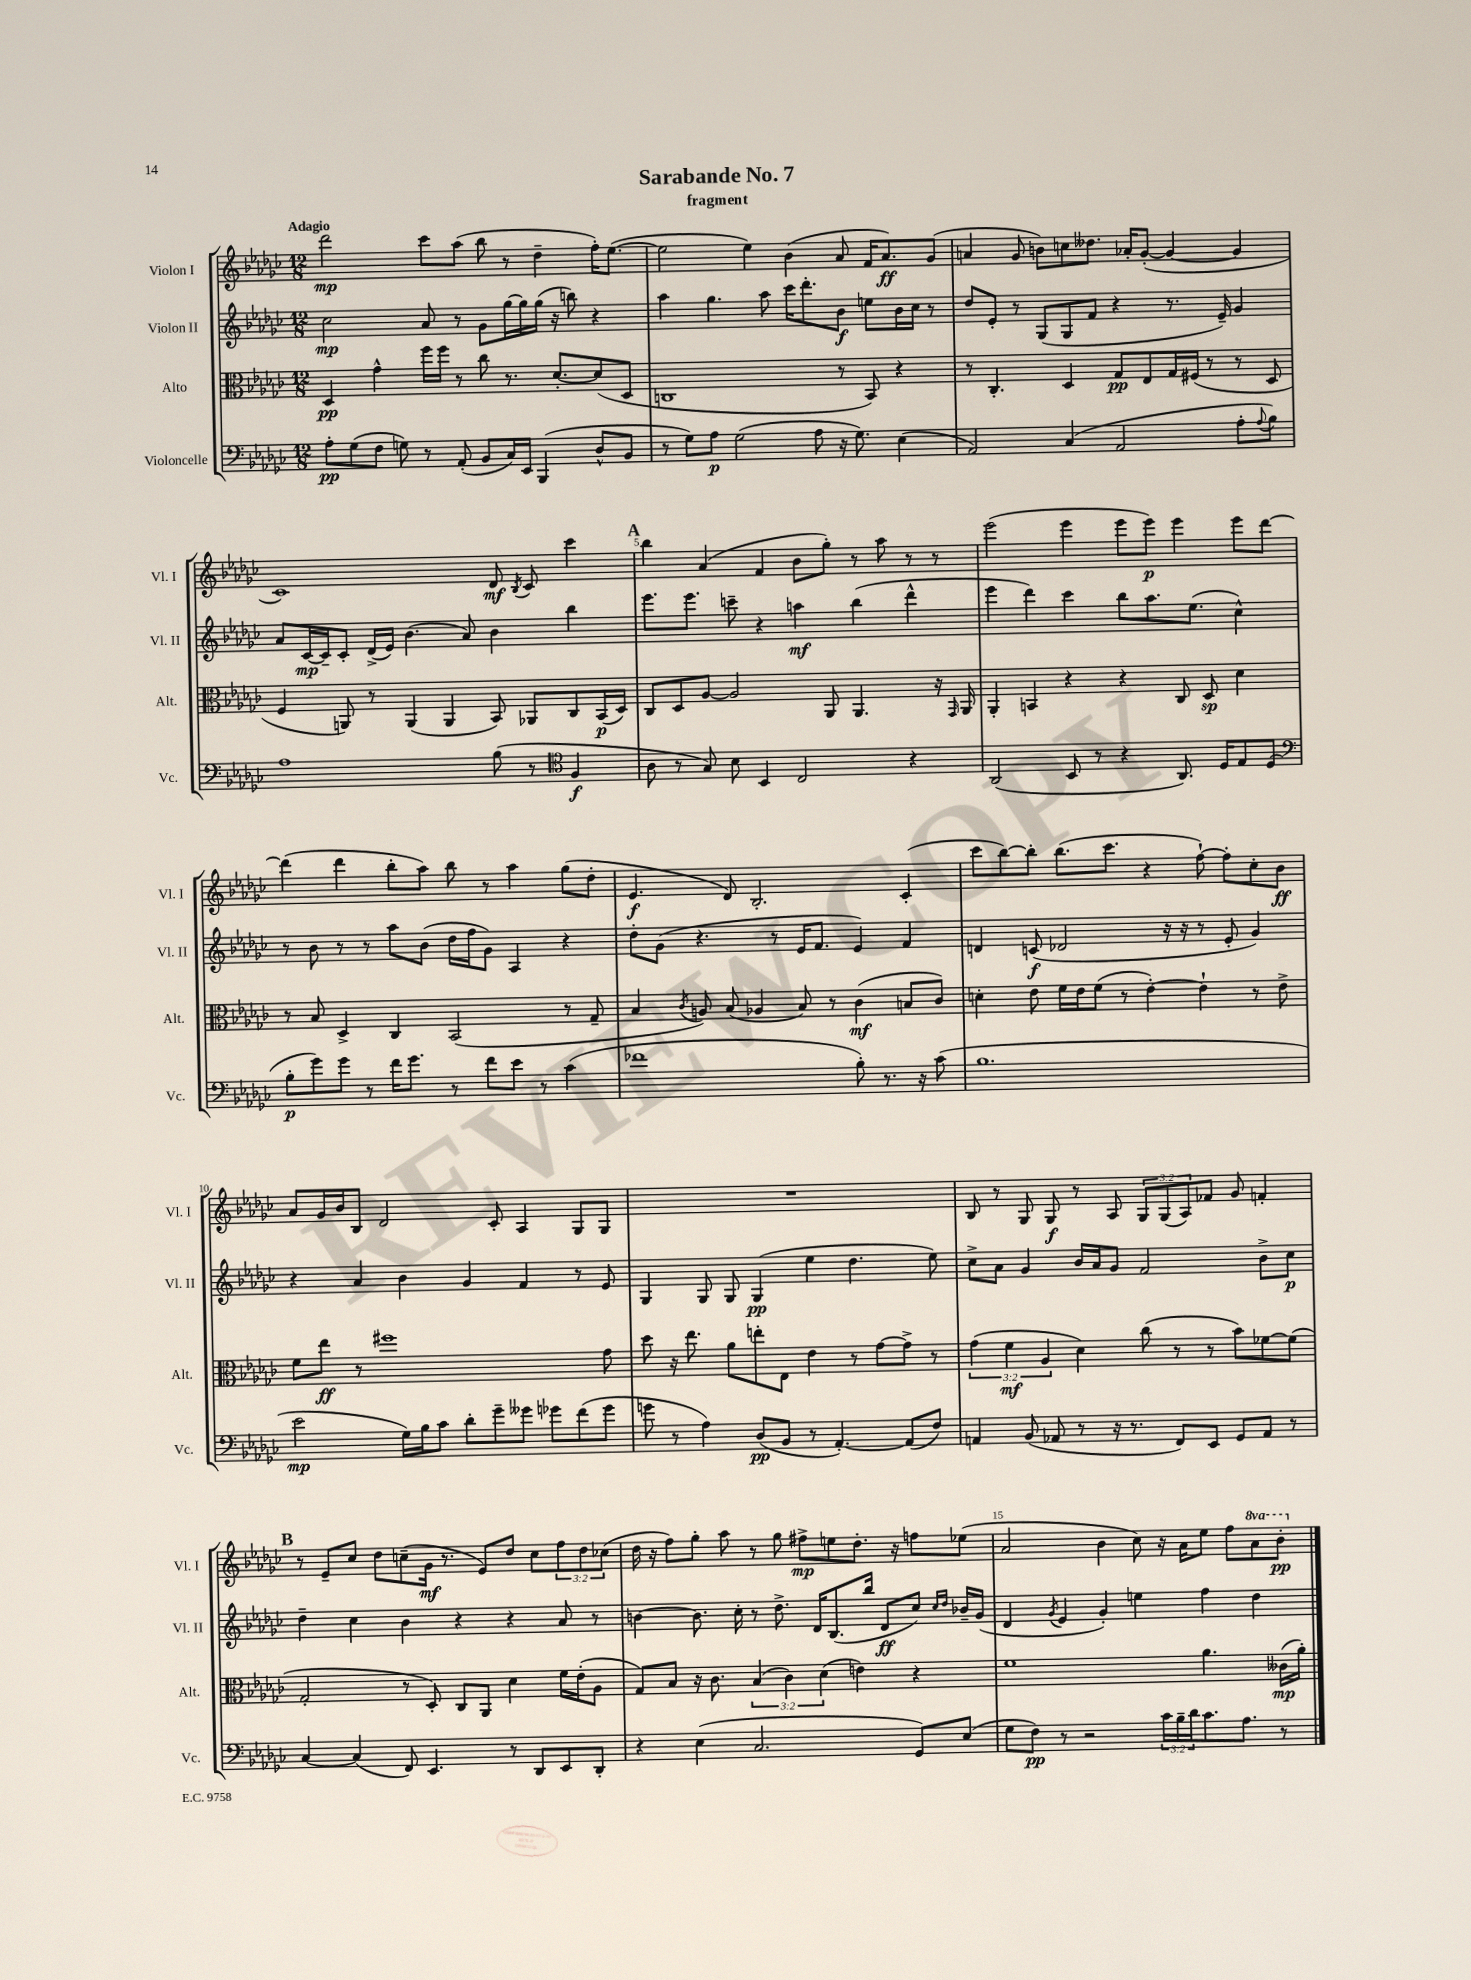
\header { title = "Sarabande No. 7" subtitle = "fragment" }
<<
\new StaffGroup <<
\new Staff = "s0" \with { instrumentName = "Violon I" shortInstrumentName = "Vl. I" } {
    \clef treble \key ges \major \numericTimeSignature \time 12/8 \override Staff.TupletNumber.text = #tuplet-number::calc-fraction-text \set Staff.ottavationMarkups = #ottavation-simple-ordinals \tempo "Adagio"
    des'''2\mp ces'''8 aes''8( bes''8 r8 des''4-- f''16-.) ees''8.~( |
    ees''2 ees''4) bes'4( aes'8 f'16 aes'8.\ff) ges'8( |
    a'4 ges'8 b'8) c''8 deses''8. aes'16-. ges'8~-.( ges'4~ ges'4 |
    ces'1) des'8\mf \acciaccatura { bes8 } ces'8 ces'''4 |
    \mark \markup { \bold "A" } bes''4 aes'4( f'4 bes'8 ges''8-.) r8 aes''8 r8 r8 |
    ees'''2( ees'''4 ees'''8 ees'''8\p) ees'''4 ees'''8 des'''8~ |
    des'''4( des'''4 bes''8-. aes''8) bes''8 r8 aes''4 ges''8( des''8-. |
    ees'4.\f des'8) bes2.-. ces'4-.( |
    ces'''8 bes''8~) bes''8-. bes''8.( ces'''8. r4 f''8~-!) f''8-. ces''8-. bes'8\ff |
    aes'8 ges'16 bes'16 bes8 des'2 ces'8-. aes4 ges8 ges8 |
    R1. |
    bes8 r8 ges8 ges8\f r8 aes8 \tuplet 3/2 { ges8 ges8( aes8) } fes'8 ges'8 f'4-. |
    \mark \markup { \bold "B" } r8 ees'8-- ces''8 des''8 c''8--( ges'16\mf r8. ees'8) des''8 c''8 \tuplet 3/2 { f''8 des''8 ces''8( } |
    des''16 r16 f''8) ges''8-. aes''8 r8 ges''8 fis''8->\mp e''8 des''8.-. r16 f''8 ees''8( |
    aes'2 bes'4 ces''8) r16 aes'16 ees''8 f''8 \ottava #1 aes''8 bes''8-.\pp \ottava #0 \bar "|." |
}
\new Staff = "s1" \with { instrumentName = "Violon II" shortInstrumentName = "Vl. II" } {
    \clef treble \key ges \major \numericTimeSignature \time 12/8
    ces''2\mp aes'8 r8 ges'8 ges''16~ ges''16 ges''16( r16 b''8) r4 |
    aes''4 ges''4. aes''8 ces'''16 des'''8.-. bes'8\f e''8 bes'16 ces''16 r8 |
    des''8 ees'8-. r8 ges8( ges8 f'8 r4 r8. ees'16--) ges'4 |
    aes'8 ces'16~\mp ces'16-- ces'8-. des'16->( ees'16) bes'4.( aes'8) bes'4 bes''4 |
    \mark \markup { \bold "A" } ees'''8. ees'''8. c'''8-- r4 a''4\mf bes''4( des'''4-^ |
    ees'''4 des'''4) ces'''4 bes''8 aes''8. ees''8.( ces''4-^) |
    r8 bes'8 r8 r8 aes''8 bes'8( des''16 f''16 ges'8) aes4 r4 |
    des''8-. ges'8( r4. r8 ees'16 f'8. ees'4) f'4 |
    d'4 c'8\f( des'2 r16 r16 r8 ees'8-. ges'4) |
    r4 aes'4 bes'4 ges'4 f'4 r8 ees'8 |
    ges4 ges8 ges8 ges4\pp( ees''4 des''4. ees''8) |
    ces''8-> aes'8 ges'4 bes'16 aes'16 ges'8 f'2 bes'8-> ces''8\p |
    \mark \markup { \bold "B" } des''4-- ces''4 bes'4 r4 r4 aes'8 r8 |
    b'4~ b'8. ces''16-. r8 des''8.-> des'16 bes8.( bes''16 des'8\ff ces''8) \grace { ces''16 des''16 } bes'16-- ges'16( |
    des'4 \acciaccatura { ges'8 } ees'4 ges'4-.) e''4 f''4 des''4 \bar "|." |
}
\new Staff = "s2" \with { instrumentName = "Alto" shortInstrumentName = "Alt." } {
    \clef alto \key ges \major \numericTimeSignature \time 12/8 \override Staff.TupletNumber.text = #tuplet-number::calc-fraction-text
    des4\pp ges'4-^ f''16 f''16 r8 ces''8 r8. des'8.~-. des'8( des8 |
    c1 r8 bes,8) r4 |
    r8 ces4.-. des4 ges8\pp ees8 ges16 fis16( r8 r8 des8 |
    f4 a,8) r8 a,4( a,4 bes,8) aes,8 ces8 bes,16\p( des16) |
    \mark \markup { \bold "A" } ces8 des8 aes8~ aes2 aes,8 aes,4. r16 \grace { ges,16 } aes,16 |
    aes,4-. b,4 r4 r4 ces8 des8\sp des'4 |
    r8 bes8 des4-> ces4 bes,2( r8 ges8-- |
    bes4 \acciaccatura { ces'8 } a8) bes8( aes4 bes8) r8 ces'4\mf( b8 ces'8) |
    d'4-. ees'8 f'16 ees'16 f'8( r8 ees'4~-.) ees'4-! r8 ees'8-> |
    f'8 ees''8\ff r8 fis''1 ges'8 |
    des''8 r16 ees''8. aes'8 e''8-. ees8 ees'4 r8 ges'8~ ges'8-> r8 |
    \tuplet 3/2 { ges'4( f'4\mf aes4 } des'4) ces''8( r8 r8 bes'8) fes'8~ fes'8( |
    \mark \markup { \bold "B" } ges2-. r8 des8-.) ces8 aes,8 des'4 f'16 ees'16-.( aes8 |
    ges8) bes8 r16 ces'8. \tuplet 3/2 { bes4( ces'4) des'4( } e'4) r4 |
    f'1 aes'4. ceses'16\mp( aes'16-.) \bar "|." |
}
\new Staff = "s3" \with { instrumentName = "Violoncelle" shortInstrumentName = "Vc." } {
    \clef bass \key ges \major \numericTimeSignature \time 12/8 \override Staff.TupletNumber.text = #tuplet-number::calc-fraction-text
    aes8-.\pp ges8( f8 g8) r8 aes,8-.( bes,8 ces16) ees,16 bes,,4( des8-^ bes,8 |
    r8 ges8) aes8\p ges2( aes8 r16 ges8.) ees4( |
    aes,2) ces4( aes,2 aes8-. \appoggiatura { aes8 } bes8) |
    aes1 bes8( r8 \clef tenor f4\f |
    \mark \markup { \bold "A" } aes8 r8 ges8) bes8 bes,4 ces2 r4 |
    aes,2( bes,8 r8 r4 aes,8.) des16 ees8 des8( |
    \clef bass bes8-.\p ges'8) ges'8 r8 f'16 ges'8. r8 f'8 ees'8 r8 ces'4( |
    fes'1 bes8-.) r8. r16 ces'8( |
    bes1. |
    ees'2\mp ges16) bes16 ces'8 des'8-. ges'8-- geses'8 ges'8 f'8( ges'8 |
    g'8 r8 aes4) des8\pp( bes,8 r8 aes,4.~-.) aes,8( f8) |
    a,4 bes,8( aes,8 r8 r16 r8. f,8) ees,8 ges,8 aes,8 r8 |
    \mark \markup { \bold "B" } ces4~ ces4( f,8) ees,4. r8 des,8 ees,8 des,8-. |
    r4 ees4( ces2. ges,8) ees8( |
    ges8 f8\pp) r8 r2 \tuplet 3/2 { ces'16 bes16-- des'16 } ces'8. aes8. r8 \bar "|." |
}
>>
>>
\layout { \context { \Score \override BarNumber.break-visibility = ##(#f #t #t) barNumberVisibility = #(every-nth-bar-number-visible 5) } }
